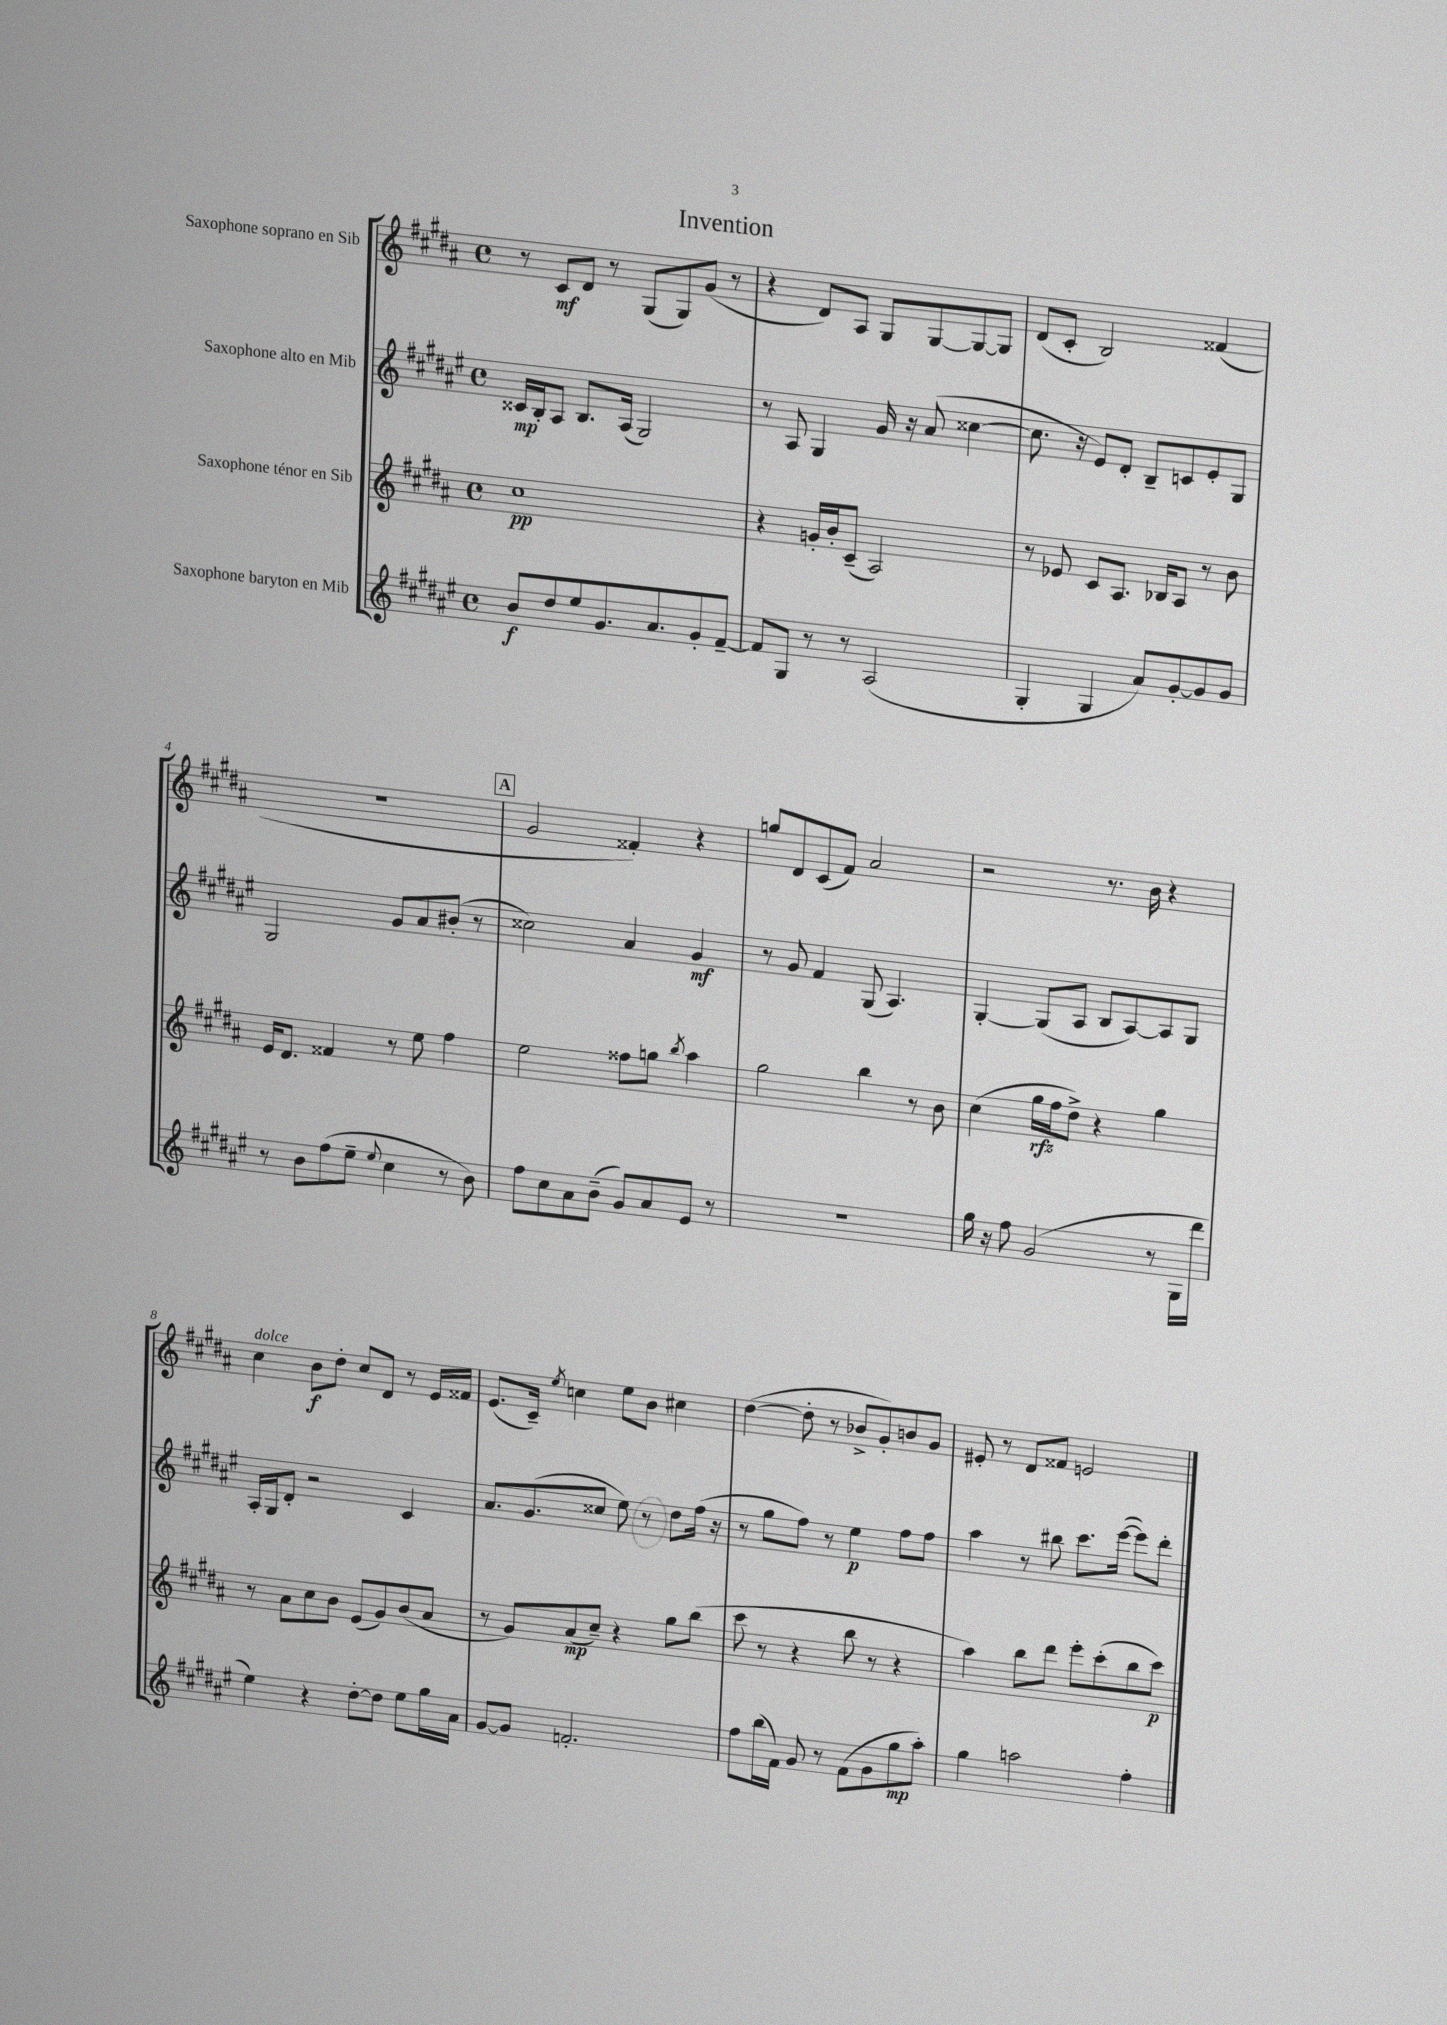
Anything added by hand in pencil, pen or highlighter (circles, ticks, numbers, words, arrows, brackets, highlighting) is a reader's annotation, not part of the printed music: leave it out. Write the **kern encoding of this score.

**kern	**kern	**kern	**kern
*staff4	*staff3	*staff2	*staff1
*clefG2	*clefG2	*clefG2	*clefG2
*k[f#c#g#d#a#e#]	*k[f#c#g#d#a#]	*k[f#c#g#d#a#e#]	*k[f#c#g#d#a#]
*M4/4	*M4/4	*M4/4	*M4/4
*met(c)	*met(c)	*met(c)	*met(c)
8b	1cc#	16c##	8r
.	.	16B'	.
8dd#	.	8A#	8c#
8ee#	.	8.B	8d#
8.g#	.	.	8r
.	.	(16A#	.
.	.	2G#)	(8G#
8.a#	.	.	.
.	.	.	8G#)
8g#'	.	.	(8g#
[8f#~	.	.	8r
=	=	=	=
8f#]	4r	8r	4r
8G#	.	8A#	.
8r	16g'	4G#	8d#)
.	16b'	.	.
8r	(8c#~	.	8A#
(2A#	2A#)	16g#	8G#
.	.	16r	.
.	.	(8a#	[8G#
.	.	[4cc##	8G#_
.	.	.	8G#]
=	=	=	=
4G#'	8r	8.cc##]	(8d#
.	8e-	.	8c#'
.	.	16r	.
4G#	8c#	8e#)	2B)
.	8.A#	8d#'	.
8a#)	.	8B~	.
.	16B-	.	.
[8g#'	8A#	8c	.
8g#]	8r	8e#'	(4f##
8g#	8b	8G#	.
=	=	=	=
8r	16e	2G#	1r
.	8.d#	.	.
8b	.	.	.
(8ff#	4f##	.	.
8ee#~	.	.	.
8qqee#	.	.	.
4cc#	8r	8g#	.
.	8ee	8a#	.
8r	4ff#	(8b#'	.
8b)	.	8r	.
=	=	=	=
8ff#	2ee	2cc##)	2g#
8cc#	.	.	.
8a#	.	.	.
(8b~	.	.	.
8g#)	8ff##	4a#	4f##')
8a#	8gg	.	.
.	8qbb	.	.
8e#	4aa#	4g#	4r
8r	.	.	.
=	=	=	=
1r	2gg#	8r	8gg
.	.	8g#	8d#
.	.	4f#	(8c#
.	.	.	8f#)
.	4bb	(8G#	2a#
.	.	4.A#)	.
.	8r	.	.
.	8b	.	.
=	=	=	=
16gg#	(4cc#	[4G#'	2r
16r	.	.	.
8ff#	.	.	.
(2g#	16gg#	(8G#]	.
.	16ff#	.	.
.	8dd#^)	8A#	.
.	4r	8B	8.r
.	.	[8A#)	.
.	.	.	16b
8r	4gg#	8A#]	4r
16G#	.	8G#	.
16ddd#	.	.	.
=	=	=	=
4ee#)	8r	16A#'	4cc#
.	.	16G#	.
.	8a#	8d#'	.
4r	8cc#	2r	8b
.	8b	.	8dd#'
[8dd#'	(8e	.	8cc#
8dd#]	8g#)	.	8d#
8ee#	(8b	4c#	8r
16gg#	8a#	.	16e
16a#	.	.	16f##
=	=	=	=
[8g#	8r	8.a#	(8.e
8g#]	8g#)	.	.
.	.	(8.g#	16c#~)
.	.	.	8qee
2.f'	(8a#	.	4cc
.	8cc#~)	8cc##	.
.	4r	8ee#)	8ee
.	.	8r	8b
.	8gg#	8dd#	4cc#
.	(8bb	(16ff#	.
.	.	16r	.
=	=	=	=
8ff#	8ccc#	8r	([4dd#
(16bb	8r	8gg#	.
16f#)	.	.	.
8g#	4r	8ff#)	8dd#']
8r	.	8r	8r
(8f#	8bb	4ee#	8b-^
8g#	8r	.	8g#')
8gg#	4r	8ff#	8b
8aa#')	.	8ff#	8g#
=	=	=	=
4gg#	4aa#)	4aa#	8e#'
.	.	.	8r
2aa	8bb	8r	8d#
.	8ddd#	8bb#	8f##
.	8eee'	8.ccc#	2e
.	(8ccc#'	.	.
.	.	([16eee#	.
4ff#'	8bb	8eee#])	.
.	8ccc#)	8ddd#'	.
==	==	==	==
*-	*-	*-	*-
